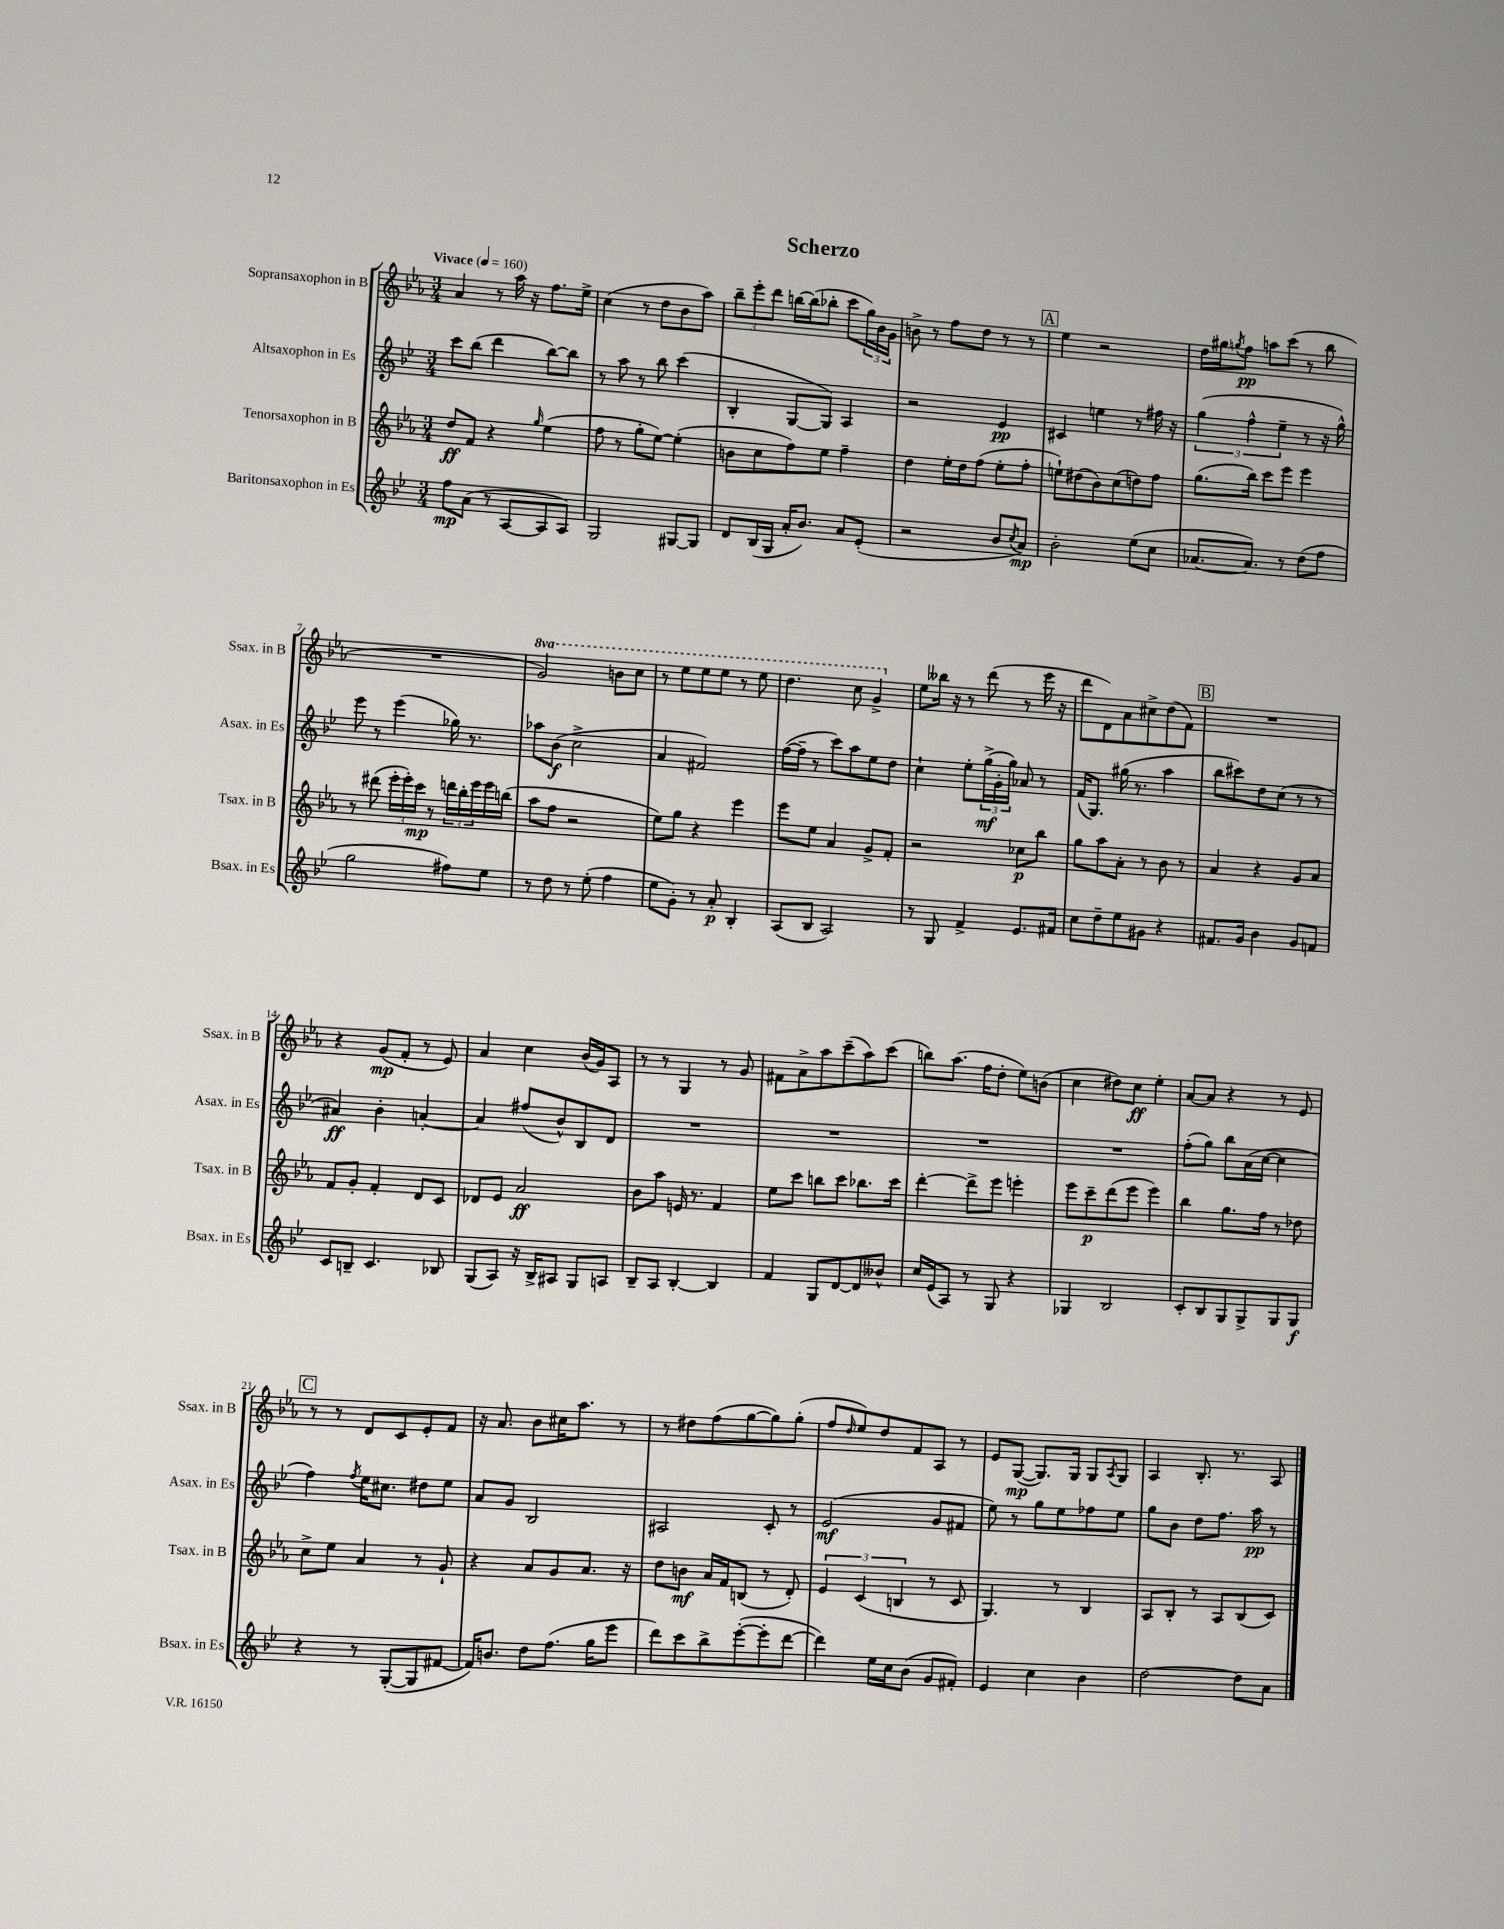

**kern	**dynam	**kern	**dynam	**kern	**dynam	**kern	**dynam
*part4	*part4	*part3	*part3	*part2	*part2	*part1	*part1
*staff4	*staff4	*staff3	*staff3	*staff2	*staff2	*staff1	*staff1
*I"Baritonsaxophon in Es	*	*I"Tenorsaxophon in B	*	*I"Altsaxophon in Es	*	*I"Sopransaxophon in B	*
*I'Bsax. in Es	*	*I'Tsax. in B	*	*I'Asax. in Es	*	*I'Ssax. in B	*
*clefG2	*	*clefG2	*	*clefG2	*	*clefG2	*
*k[b-e-]	*	*k[b-e-a-]	*	*k[b-e-]	*	*k[b-e-a-]	*
*M3/4	*	*M3/4	*	*M3/4	*	*M3/4	*
*MM160	*	*MM160	*	*MM160	*	*MM160	*
=1	=1	=1	=1	=1	=1	=1	=1
!	!	!	!	!	!	!LO:TX:a:B:t=Vivace	!
8ff\L	mp	8dd/L	ff	8ccc\L	.	4a-/	.
(8a\J	.	8f/J	.	(8bb-\J	.	.	.
8r	.	4r	.	4ddd\	.	8r	.
[8A/L	.	.	.	.	.	16aa-\	.
.	.	.	.	.	.	16r	.
.	.	16qqgg/	.	.	.	.	.
8A/]	.	(4ee-\	.	[8bb-\L)	.	8.ff\L	.
8A/J)	.	.	.	8bb-\J]	.	.	.
.	.	.	.	.	.	16ee-^\Jk	.
=2	=2	=2	=2	=2	=2	=2	=2
2G/	.	8ff\	.	8r	.	(4cc\	.
.	.	8r	.	8aa\	.	.	.
.	.	8gg'\L	.	8r	.	8r	.
.	.	[8ee-\J)	.	8bb-\	.	8dd\L	.
[8G#X/L	.	(4ee-'\]	.	(4ccc\	.	8b-\	.
8G#/J]	.	.	.	.	.	8aa-\J)	.
=3	=3	=3	=3	=3	=3	=3	=3
8d/L	.	8bn\L	.	4B-'/	.	12bb-~\L	.
.	.	.	.	.	.	12eee-'\	.
(16B-/L	.	8cc\	.	.	.	.	.
.	.	.	.	.	.	12ddd\J	.
16G/JJ	.	.	.	.	.	.	.
16a'/KL	.	8ff\)	.	[8G/L	.	[16bbn\LL	.
8.b-/J)	.	.	.	.	.	(16bb\J]	.
.	.	8ee-\J	.	8G/J])	.	8bb-X'\J	.
8a/L	.	4ff~\	.	4A/	.	8ccc\L	.
(8e-'/J	.	.	.	.	.	24gg\L)	.
.	.	.	.	.	.	24b-\	.
.	.	.	.	.	.	24g\JJ	.
=4	=4	=4	=4	=4	=4	=4	=4
2r	.	4dd\	.	2r	.	8bn^\	.
.	.	.	.	.	.	8r	.
.	.	16ee-'\LL	.	.	.	8ff\L	.
.	.	16dd\J	.	.	.	.	.
.	.	(8ff\J	.	.	.	8dd\J	.
8b-/L	.	8ee-'\L	.	4e-/	pp	8r	.
8qcc/	.	.	.	.	.	.	.
8a/J)	mp	8ff'\J	.	.	.	8r	.
!!LO:REH:place=s1:t=A
=5	=5	=5	=5	=5	=5	=5	=5
2b-'\	.	8een`\L)	.	4c#X/	.	4ee-\	.
.	.	(8dd#X\	.	.	.	.	.
.	.	8b-\)	.	4een\	.	2r	.
.	.	(8cc\	.	.	.	.	.
(8ee-\L	.	8ddn\)	.	8r	.	.	.
8cc\J	.	8ff\J	.	16ff#X\	.	.	.
.	.	.	.	16r	.	.	.
=6	=6	=6	=6	=6	=6	=6	=6
[8.a-X/L	.	(8.gg\L	.	(6gg\	.	16dd\LL	.
.	.	.	.	.	.	16gg#X\J	.
.	.	.	.	.	.	8qggn/	.
.	.	.	.	.	.	8ff\J	pp
.	.	.	.	6ff^^\	.	.	.
8.a-/J])	.	16bb-\Jk)	.	.	.	.	.
.	.	8ccc\L	.	.	.	8aan\L	.
.	.	.	.	6ee-~\	.	.	.
8r	.	8eee-\J	.	.	.	(8ccc\J	.
(8dd\L	.	4eee-\	.	8r	.	8r	.
8ff\J	.	.	.	16r	.	8bb-\	.
.	.	.	.	16gg^^\)	.	.	.
!!LO:LB:g=z
=7	=7	=7	=7	=7	=7	=7	=7
2gg\	.	8r	.	8eee-\	.	2.r	.
.	.	(8ddd#X\	.	8r	.	.	.
.	.	24eee-'\LL	.	(4eee-\	.	.	.
.	.	24eee-'\)	.	.	.	.	.
.	.	24ccc\JJ	mp	.	.	.	.
.	.	8r	.	.	.	.	.
8ff#X\L)	.	24dddn\LL	.	16gg-X\)	.	.	.
.	.	24bb-'\	.	.	.	.	.
.	.	.	.	8.r	.	.	.
.	.	24eee-\	.	.	.	.	.
8ee-\J	.	16eee-\	.	.	.	.	.
.	.	(16bbn\JJ	.	.	.	.	.
=8	=8	=8	=8	=8	=8	=8	=8
*	*	*	*	*	*	*8va	*
8r	.	8aa-\L	.	8aa-X\L	.	2gg/)	.
8dd\	.	8ff\J	.	(8b-\J	f	.	.
8r	.	2r	.	2cc^\	.	.	.
(8ee-'\	.	.	.	.	.	.	.
4ff\	.	.	.	.	.	8bbn\L	.
.	.	.	.	.	.	8ccc\J	.
=9	=9	=9	=9	=9	=9	=9	=9
8ee-\L	.	8ee-\L)	.	4a/	.	8r	.
8g'\J)	.	8gg\J	.	.	.	8eee-\L	.
8r	.	4r	.	2f#X/)	.	8eee-\	.
8a'/	p	.	.	.	.	8eee-\J	.
4B-'/	.	4eee-\	.	.	.	8r	.
.	.	.	.	.	.	8eee-\	.
=10	=10	=10	=10	=10	=10	=10	=10
(8A/L	.	8eee-\L	.	([16ff\LL	.	4.ddd\	.
.	.	.	.	16ff~\JJ]	.	.	.
8B-/J	.	8ee-\J	.	8r	.	.	.
2A/)	.	4a-/	.	8ccc\L)	.	.	.
.	.	.	.	8aa\	.	8ccc\	.
.	.	8g^/L	.	8ee-\	.	4gg^/	.
.	.	8f'/J	.	8dd\J	.	.	.
=11	=11	=11	=11	=11	=11	=11	=11
*	*	*	*	*	*	*X8va	*
8r	.	2r	.	4cc`\	.	8ee-\L	.
8G/	.	.	.	.	.	16bb--X\Jk	.
.	.	.	.	.	.	16r	.
4f^/	.	.	.	8ee-'\L	.	8r	.
.	.	.	.	(24gg^\L	mf	(8ddd\	.
.	.	.	.	24g'\	.	.	.
.	.	.	.	24gg\JJ)	.	.	.
8.e-/L	.	8cc-X\L	p	8a-X/	.	8r	.
.	.	8bb-\J	.	8r	.	16eee-\	.
16f#X/Jk	.	.	.	.	.	16r	.
=12	=12	=12	=12	=12	=12	=12	=12
8cc\L	.	8gg\L	.	(16f/KL	.	8ddd\L	.
.	.	.	.	8.G/J)	.	.	.
8dd~\	.	8aa-\	.	.	.	8d\)	.
8ee-\	.	8a-'\J	.	(16gg#X\	.	8a-\	.
.	.	.	.	8.r	.	.	.
8g#X\J	.	8r	.	.	.	8cc#X^\	.
4r	.	8b-\	.	4aa\	.	(8dd\	.
.	.	8r	.	.	.	8f\J)	.
!!LO:REH:place=s1:t=B
=13	=13	=13	=13	=13	=13	=13	=13
8.f#X/L	.	4a-/	.	8bb-\L	.	2.r	.
.	.	.	.	8ccc#X\)	.	.	.
16g/Jk	.	.	.	.	.	.	.
4b-\	.	4r	.	8dd\	.	.	.
.	.	.	.	(8cc\J	.	.	.
8g/L	.	8g/L	.	8r	.	.	.
8fn/J	.	8a-/J	.	8r	.	.	.
!!LO:LB:g=z
=14	=14	=14	=14	=14	=14	=14	=14
8c/L	.	8f/L	.	4a#X/)	ff	4r	.
8Bn~/J	.	8g'/J	.	.	.	.	.
4.c/	.	4f'/	.	4b-'\	.	(8g/L	mp
.	.	.	.	.	.	8f'/J	.
.	.	8d/L	.	[4an'/	.	8r	.
8B-X/	.	8c/J	.	.	.	8e-/)	.
=15	=15	=15	=15	=15	=15	=15	=15
(8G/L	.	8d-X/L	.	4a/]	.	4a-/	.
8A/J)	.	8e-/J	.	.	.	.	.
16r	.	2a-/	ff	(8ff#X/L	.	4cc\	.
16B-^/KL	.	.	.	.	.	.	.
8A#X/J	.	.	.	8b-^^/)	.	.	.
8G/L	.	.	.	8B-/	.	(16b-/LL	.
.	.	.	.	.	.	16g/J)	.
8An/J	.	.	.	8d/J	.	8A-/J	.
=16	=16	=16	=16	=16	=16	=16	=16
8B-~/L	.	8b-\L	.	2.r	.	8r	.
8A/J	.	8aa-\J	.	.	.	8r	.
[4B-'/	.	16en/	.	.	.	4G/	.
.	.	8.r	.	.	.	.	.
4B-/]	.	4f/	.	.	.	8r	.
.	.	.	.	.	.	8g/	.
=17	=17	=17	=17	=17	=17	=17	=17
4f/	.	8ee-\L	.	2.r	.	8f#X\L	.
.	.	8ccc\J	.	.	.	8a-^\	.
8G/L	.	8bbn\L	.	.	.	8aa-\	.
[8d/	.	8ccc\J	.	.	.	(8ccc~\	.
8d/]	.	8.bb-X\L	.	.	.	8aa-\)	.
8b--X^^/J	.	.	.	.	.	(8ccc\J	.
.	.	16ccc\Jk	.	.	.	.	.
=18	=18	=18	=18	=18	=18	=18	=18
16cc/LL	.	[4ddd'\	.	2.r	.	8bbn\L)	.
(16e-/J	.	.	.	.	.	.	.
8A/J)	.	.	.	.	.	(8.aa-\J	.
8r	.	8ddd^\L]	.	.	.	.	.
.	.	.	.	.	.	16ff\KL	.
8G/	.	8eee-\J	.	.	.	8dd'\J	.
4r	.	4eeen'\	.	.	.	8ee-\L)	.
.	.	.	.	.	.	(8bn\J	.
=19	=19	=19	=19	=19	=19	=19	=19
4G-X/	.	8eee-\L	.	2.r	.	4cc\	.
.	.	8ccc~\	p	.	.	.	.
2B-/	.	(8ddd\	.	.	.	8dd#X\L)	.
.	.	8eee-\J	.	.	.	8cc\J	ff
.	.	4eee-\)	.	.	.	4ee-'\	.
=20	=20	=20	=20	=20	=20	=20	=20
8c'/L	.	4bb-\	.	(8ff'\L	.	[8a-/L	.
8B-/	.	.	.	8gg\J)	.	8a-/J]	.
8G/	.	8.gg\L	.	8bb-\L	.	4r	.
8G^/	.	.	.	(16a\L	.	.	.
.	.	16ff\Jk	.	[16cc\JJ	.	.	.
8G/	.	8r	.	4cc\]	.	8r	.
8G/J	f	8dd-X\	.	.	.	8e-/	.
!!LO:LB:g=z
!!LO:REH:place=s1:t=C
=21	=21	=21	=21	=21	=21	=21	=21
4r	.	8cc^\L	.	4ff\)	.	8r	.
.	.	8ee-\J	.	.	.	8r	.
.	.	.	.	8qff/	.	.	.
8r	.	4a-/	.	16ee-\KL	.	8d/L	.
.	.	.	.	8.cc#X\J	.	.	.
([8G'/L	.	.	.	.	.	8c/	.
8G/]	.	8r	.	8dd#X\L	.	8e-'/	.
[8f#X/J	.	8g`/	.	8ee-\J	.	8f/J	.
=22	=22	=22	=22	=22	=22	=22	=22
16f#/KL])	.	4r	.	8a/L	.	16r	.
8.bn/J	.	.	.	.	.	8.a-/	.
.	.	.	.	8g/J	.	.	.
8dd\L	.	8a-/L	.	2B-/	.	8b-\L	.
(8.ff\J	.	8g/	.	.	.	16cc#X\K	.
.	.	.	.	.	.	8.aa-\J	.
.	.	8.a-/J	.	.	.	.	.
16gg\KL	.	.	.	.	.	.	.
8eee-\J	.	.	.	.	.	8r	.
.	.	16r	.	.	.	.	.
=23	=23	=23	=23	=23	=23	=23	=23
8ddd\L)	.	8dd\L	.	2A#X/	.	8r	.
8ccc\	.	8bn\J	mf	.	.	8dd#X\L	.
8bb-^\	.	16a-/LL	.	.	.	(8ff\	.
.	.	16f/J	.	.	.	.	.
([8eee-'\	.	(8Bn/J	.	.	.	[8gg\	.
8eee-'\]	.	8r	.	8c'/	.	8gg\])	.
[8ddd\J	.	8d'/)	.	8r	.	(8gg'\J	.
=24	=24	=24	=24	=24	=24	=24	=24
4ddd\])	.	6e-/	.	(2e-/	mf	8ff/L	.
.	.	.	.	.	.	16qqdd/	.
.	.	.	.	.	.	8ee-/)	.
.	.	(6c/	.	.	.	.	.
16ee-\LL	.	.	.	.	.	8dd/	.
16cc\J	.	.	.	.	.	.	.
.	.	6Bn/	.	.	.	.	.
(8b-\J	.	.	.	.	.	8f/	.
8g/L	.	8r	.	8g/L	.	8A-/J	.
8f#X'/J)	.	8c/	.	8f#X/J	.	8r	.
=25	=25	=25	=25	=25	=25	=25	=25
4e-/	.	4.G/)	.	8ee-\)	.	8e-/L	.
.	.	.	.	8r	.	([8G/J	mp
4cc\	.	.	.	8gg\L	.	8.G/L])	.
.	.	8r	.	8ee-\	.	.	.
.	.	.	.	.	.	16G/Jk	.
4b-\	.	4B-/	.	8ff-X\	.	8G/L	.
.	.	.	.	.	.	8qA-/	.
.	.	.	.	8ee-\J	.	8G/J	.
=26	=26	=26	=26	=26	=26	=26	=26
[2dd\	.	8A-/L	.	8gg\L	.	4A-/	.
.	.	8B-'/J	.	8b-\J	.	.	.
.	.	8r	.	8dd\L	.	8.B-'/	.
.	.	8A-/L	.	8.ff\J	.	.	.
.	.	.	.	.	.	8.r	.
8dd\L]	.	(8B-/	.	.	.	.	.
.	.	.	.	16aa\	pp	.	.
8a\J	.	8c/J)	.	8r	.	8A-/	.
==	==	==	==	==	==	==	==
*-	*-	*-	*-	*-	*-	*-	*-
